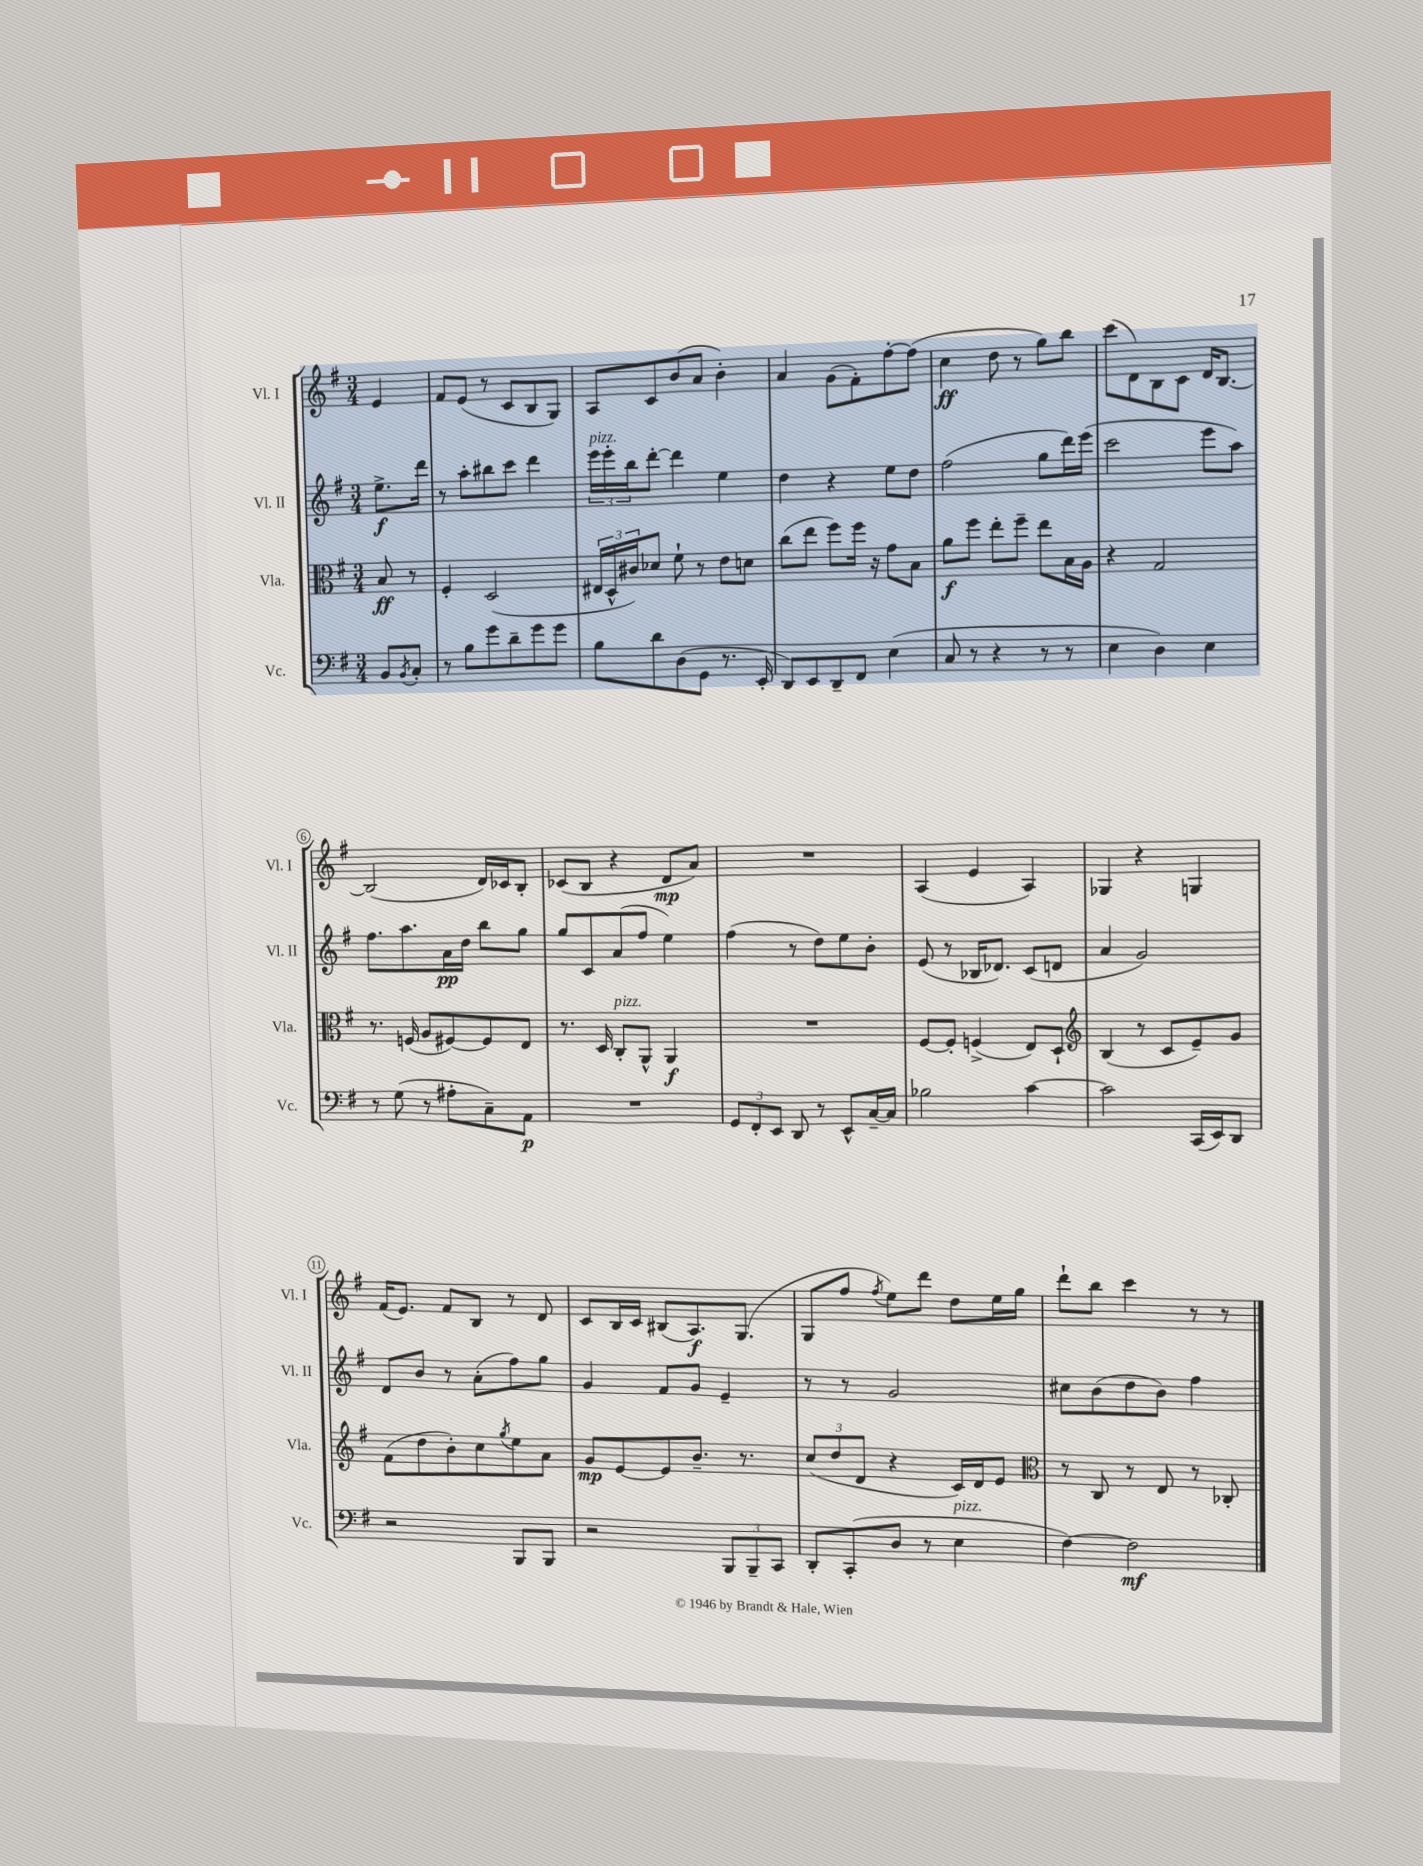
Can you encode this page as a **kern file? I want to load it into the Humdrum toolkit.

**kern	**kern	**kern	**kern
*staff4	*staff3	*staff2	*staff1
*clefF4	*clefC3	*clefG2	*clefG2
*k[f#]	*k[f#]	*k[f#]	*k[f#]
*M3/4	*M3/4	*M3/4	*M3/4
8BB/L	8B/	8.ee^\L	4e/
8qBB/	.	.	.
8C'/J	8r	.	.
.	.	16ddd\Jk	.
=	=	=	=
8r	4F#'/	8r	8f#/L
8B\L	.	8aa'\L	(8e/J
8g\	(2D/	8bb#\	8r
8d~\	.	8ccc\J	8c/L
8g\	.	4ddd\	8B/
8g\J	.	.	8G/J)
=	=	=	=
8B\L	24E#/LL	24eee\LL	8A/L
.	24D^^/	24eee'\	.
.	24c#/J)	24bb\J	.
8d\	8d-/J	[8ddd'\J	8c/
(8D\	8f#`\	4ddd\]	(8b/
8GG\J	8r	.	8a/J
8.r	8e\L	4ee\	4b'\)
.	8d\J	.	.
16EE'/	.	.	.
=	=	=	=
8DD/L)	(8cc\L	4dd\	4a/
8EE/	8ee\J	.	.
8DD~/	8ff#\L)	4r	(8g\L
8FF#/J	16ff#\Jk	.	8f#'\)
.	16r	.	.
(4E\	8g\L	8ee\L	[8ff#'\
.	8B\J	8dd\J	(8ff#\]J
=	=	=	=
8C/	8a\L	(2ff#\	4cc\
8r	8ff#\J	.	.
4r	8ee'\L	.	8dd\
.	8ff#~\J	.	8r
8r	8ee\L	8gg\L	8gg\L)
8r	16B\L	16ddd\L)	8bb\J
.	16A\JJ	(16eee\JJ	.
=	=	=	=
4E\	4r	2ccc\	(8ccc\L
.	.	.	8d\)
4D\)	2G/	.	8B\
.	.	.	8c\J
4E\	.	8eee\L	16d/LK
.	.	.	[8.B/J
.	.	8aa\J)	.
=	=	=	=
8r	8.r	8.ff#\L	(2B/]
(8G\	.	.	.
.	(16F/	8.aa\	.
8r	8A/L	.	.
8A#'\L	[8F#/)	16a\L	.
.	.	16dd\JJ	.
8C~\)	8F#/]	8bb\L	16d/LL)
.	.	.	16c-/J
8AA\J	8E/J	8gg\J	8B'/J
=	=	=	=
2.r	8.r	8gg/L	(8c-/L
.	.	8c/	8B/J
.	16D/	.	.
.	8C'/L	(8a/	4r
.	8AA^^/J	8ff#/J	.
.	4AA/	4ee\)	8d/L
.	.	.	8a/J)
=	=	=	=
12GG/L	2.r	(4ff#\	2.r
12FF#'/	.	.	.
12EE/J	.	.	.
8DD/	.	8r	.
8r	.	8dd\L)	.
8EE^^/L	.	8ee\	.
[16C~/L	.	8b'\J	.
16C/]JJ	.	.	.
=	=	=	=
2B-\	[8F#/L	(8e/	(4A/
.	8F#'/]J	8r	.
.	(4F^/	16B-/LK	4e/
.	.	8.d-/J)	.
[4c\	8E/L)	(8c/L	4A/)
.	8D`/J	8d/J	.
=	=	=	=
*	*clefG2	*	*
2c\]	(4B/	4a/	4G-/
.	8r	2g/)	4r
.	8c/L	.	.
(16CC/LL	8e~/)	.	4G/
16EE/J)	.	.	.
8DD/J	8g/J	.	.
=	=	=	=
2r	(8f#\L	8d/L	(16f#/LK
.	.	.	8.e/J)
.	8dd\	8b/J	.
.	8b'\)	8r	8f#/L
.	8cc\	(8a'\L	8B/J
.	8qgg/	.	.
8BBB/L	8ee\	8ff#\)	8r
8BBB/J	8a\J	8gg\J	8d/
=	=	=	=
2r	8g/L	4g/	8c/L
.	[8e/	.	16B/L
.	.	.	16c/JJ
.	8e/]	8f#/L	(8B#/L
.	8.b~/J	8g/J	8.A/)
12BBB/L	.	4e~/	.
.	8.r	.	(8.G/J
12BBB~/	.	.	.
12CC/J	.	.	.
=	=	=	=
8DD'/L	(12cc/L	8r	8G/L
.	12dd/	.	.
(8CC'/	.	8r	8ff#/J
.	12d/J	.	.
.	.	.	8qff#/
8D/J	4r	2g/	8ee\L)
8r	.	.	8ddd\J
4E\	16c/LL)	.	8dd\L
.	16d/J	.	.
.	8e/J	.	16ee\L
.	.	.	16gg\JJ
=	=	=	=
*	*clefC3	*	*
[4F#\)	8r	8cc#\L	8ddd`\L
.	8C/	(8b\	8bb\J
2F#\]	8r	8dd\	4ccc\
.	8E/	8b\J)	.
.	8r	4ff#\	8r
.	8C-'/	.	8r
==	==	==	==
*-	*-	*-	*-
